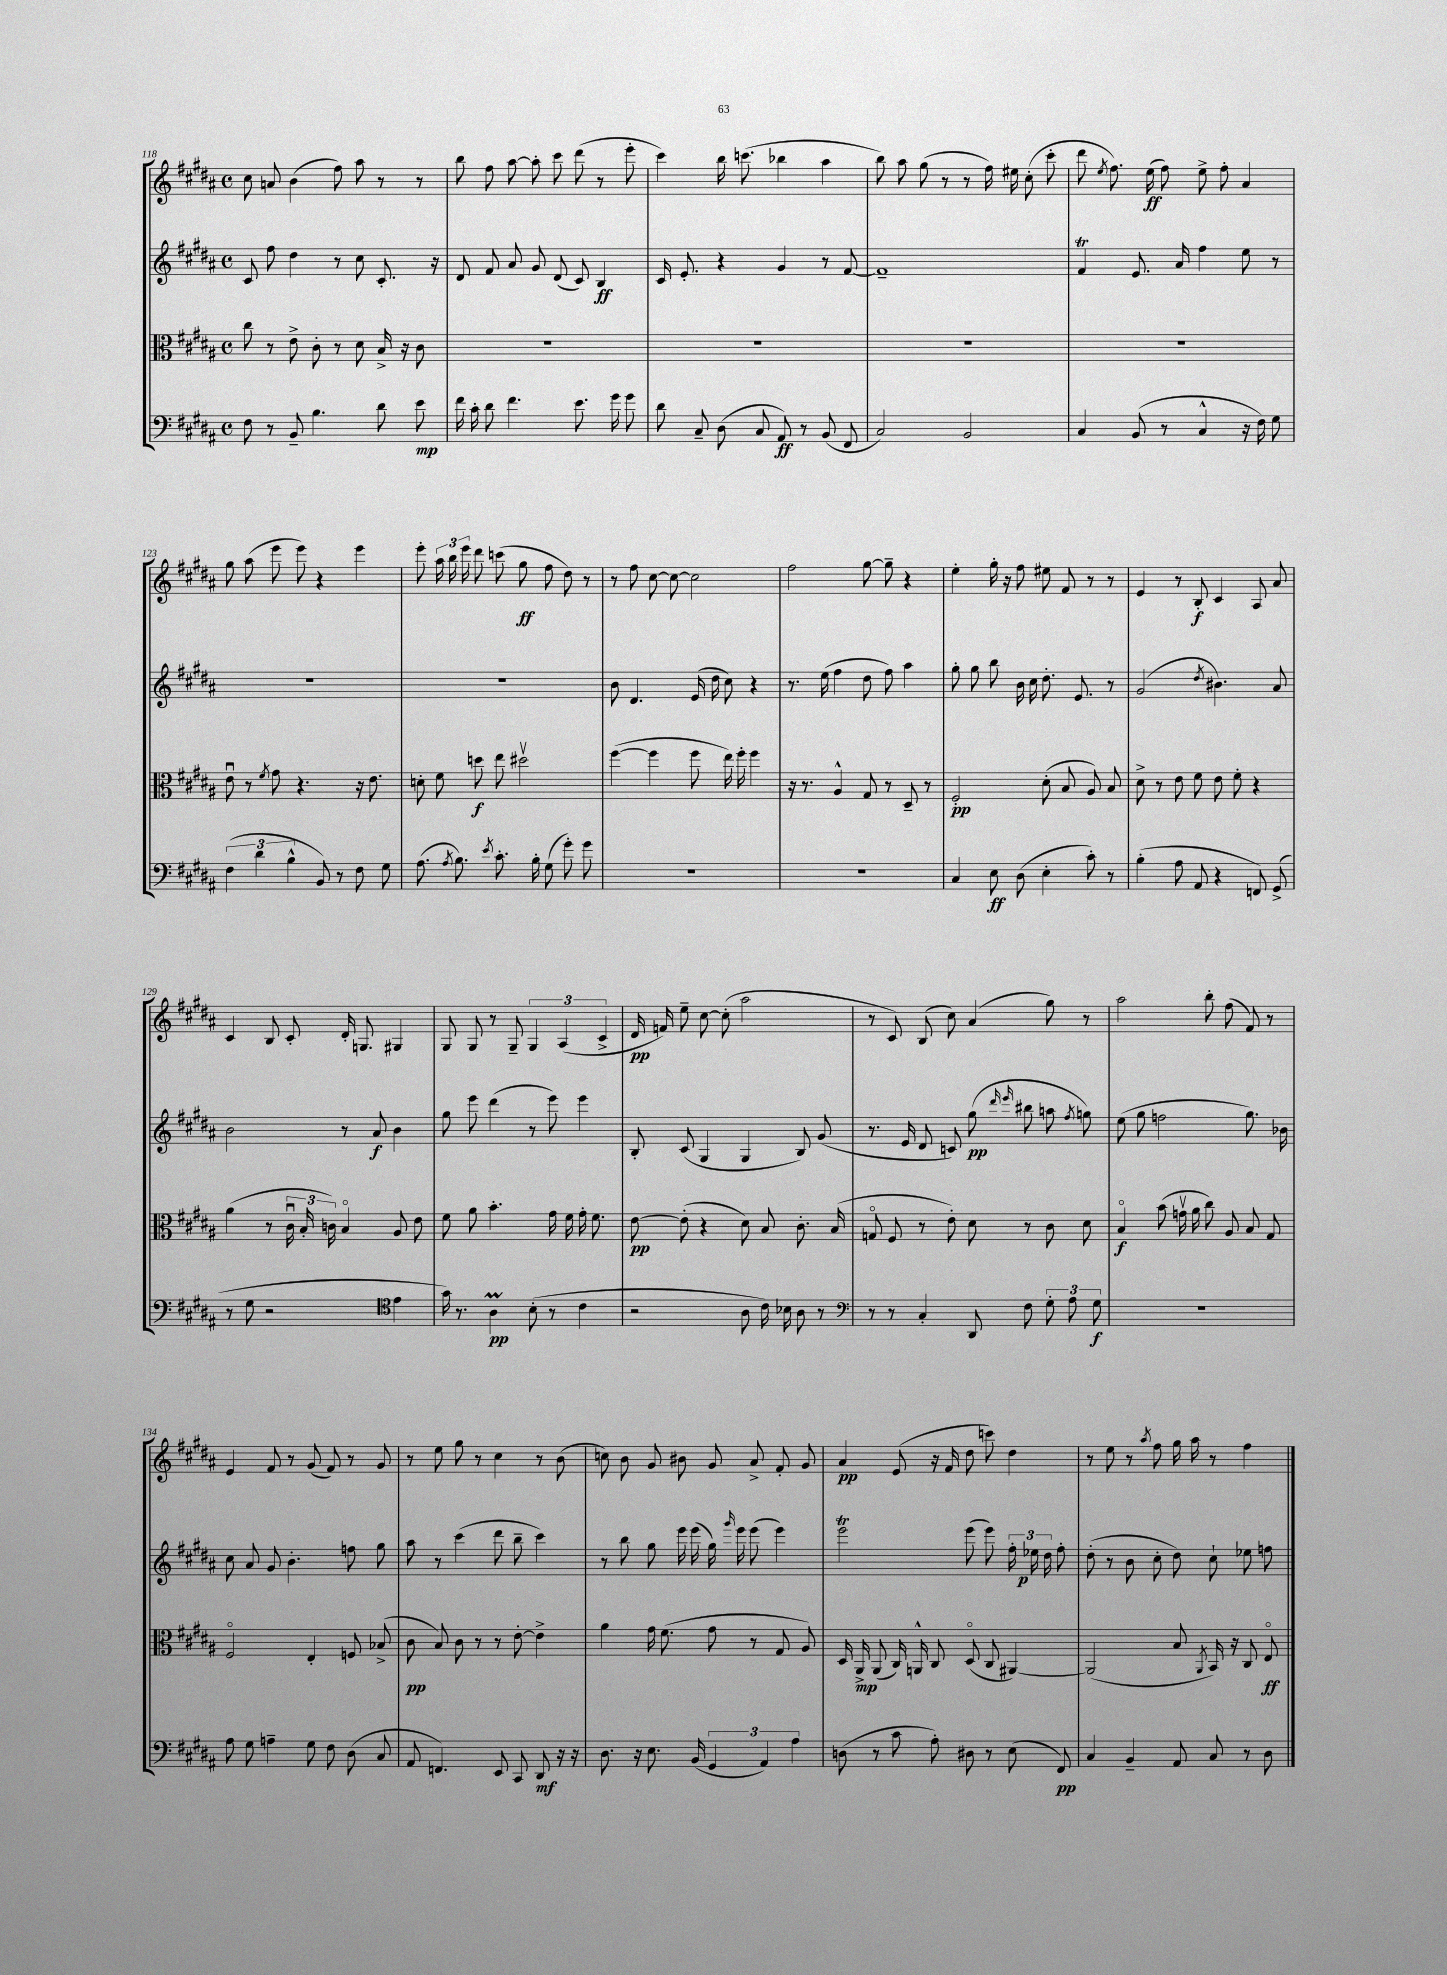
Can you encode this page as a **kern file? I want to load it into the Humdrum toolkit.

**kern	**dynam	**kern	**dynam	**kern	**dynam	**kern	**dynam
*part4	*part4	*part3	*part3	*part2	*part2	*part1	*part1
*staff4	*staff4	*staff3	*staff3	*staff2	*staff2	*staff1	*staff1
*clefF4	*	*clefC3	*	*clefG2	*	*clefG2	*
*k[f#c#g#d#a#]	*	*k[f#c#g#d#a#]	*	*k[f#c#g#d#a#]	*	*k[f#c#g#d#a#]	*
*M4/4	*	*M4/4	*	*M4/4	*	*M4/4	*
*met(c)	*	*met(c)	*	*met(c)	*	*met(c)	*
=118	=118	=118	=118	=118	=118	=118	=118
8F#\	.	8cc#\	.	8c#/	.	8cc#\	.
8r	.	8r	.	8ff#\	.	8an/	.
8BB~/	.	8e^\	.	4dd#\	.	(4b\	.
4.B\	.	8c#'\	.	.	.	.	.
.	.	8r	.	8r	.	8ff#\)	.
.	.	8d#\	.	8cc#\	.	8aa#\	.
8d#\	.	16B^/	.	8.c#'/	.	8r	.
.	.	16r	.	.	.	.	.
8e\	mp	8c#\	.	.	.	8r	.
.	.	.	.	16r	.	.	.
=119	=119	=119	=119	=119	=119	=119	=119
16f#\	.	1r	.	8d#/	.	8bb\	.
16c#'\	.	.	.	.	.	.	.
8d#\	.	.	.	8f#/	.	8ff#\	.
4.f#\	.	.	.	8a#/	.	[8aa#\	.
.	.	.	.	8g#/	.	8aa#'\]	.
.	.	.	.	(8d#/	.	8ccc#\	.
8.e\	.	.	.	8c#/)	.	(8ddd#\	.
.	.	.	.	4B/	ff	8r	.
16g#\	.	.	.	.	.	.	.
8g#\	.	.	.	.	.	8eee'\	.
=120	=120	=120	=120	=120	=120	=120	=120
8d#\	.	1r	.	16c#/	.	4ccc#\)	.
.	.	.	.	8.e'/	.	.	.
8C#~/	.	.	.	.	.	.	.
(8D#\	.	.	.	4r	.	16bb\	.
.	.	.	.	.	.	(8.cccn\	.
8C#/	.	.	.	.	.	.	.
8AA#/)	ff	.	.	4g#/	.	4bb-X\	.
8r	.	.	.	.	.	.	.
(8BB/	.	.	.	8r	.	4aa#\	.
8FF#/	.	.	.	[8f#/	.	.	.
=121	=121	=121	=121	=121	=121	=121	=121
2C#/)	.	1r	.	1f#~]	.	8bb\)	.
.	.	.	.	.	.	8aa#\	.
.	.	.	.	.	.	(8gg#\	.
.	.	.	.	.	.	8r	.
2BB/	.	.	.	.	.	8r	.
.	.	.	.	.	.	16ff#\)	.
.	.	.	.	.	.	16ee#X\	.
.	.	.	.	.	.	(8cc#'\	.
.	.	.	.	.	.	8ccc#'\	.
=122	=122	=122	=122	=122	=122	=122	=122
4C#/	.	1r	.	4f#T/	.	8ddd#\	.
.	.	.	.	.	.	8qee/	.
.	.	.	.	.	.	8.ff#\)	.
(8BB/	.	.	.	8.e/	.	.	.
.	.	.	.	.	.	(16ee\	ff
8r	.	.	.	.	.	8ff#\)	.
.	.	.	.	16a#/	.	.	.
4C#^^/	.	.	.	4ff#\	.	8ee^\	.
.	.	.	.	.	.	8ff#'\	.
16r	.	.	.	8ee\	.	4a#/	.
16F#\)	.	.	.	.	.	.	.
8G#\	.	.	.	8r	.	.	.
!!LO:LB:g=z
=123	=123	=123	=123	=123	=123	=123	=123
(6F#\	.	8eu\	.	1r	.	8gg#\	.
.	.	8r	.	.	.	(8aa#\	.
6d#\	.	.	.	.	.	.	.
.	.	8qf#/	.	.	.	.	.
.	.	8g#\	.	.	.	8eee\	.
6B^^\	.	.	.	.	.	.	.
.	.	4.r	.	.	.	8eee\)	.
8BB/)	.	.	.	.	.	4r	.
8r	.	.	.	.	.	.	.
8F#\	.	16r	.	.	.	4eee\	.
.	.	8.e\	.	.	.	.	.
8G#\	.	.	.	.	.	.	.
=124	=124	=124	=124	=124	=124	=124	=124
(8.A#\	.	8dn'\	.	1r	.	8eee'\	.
.	.	8f#\	.	.	.	24aa#\	.
.	.	.	.	.	.	24bb\	.
8qA#/	.	.	.	.	.	.	.
8.B\)	.	.	.	.	.	.	.
.	.	.	.	.	.	24eee\	.
.	.	8ddn\	f	.	.	8ddd#\	.
8qe/	.	.	.	.	.	.	.
8.c#'\	.	8ee\	.	.	.	(8cccn\	.
.	.	2dd#Xv\	.	.	.	8gg#\	ff
16B'\	.	.	.	.	.	.	.
(8G#\	.	.	.	.	.	8ff#\	.
8g#'\)	.	.	.	.	.	8dd#\)	.
8g#\	.	.	.	.	.	8r	.
=125	=125	=125	=125	=125	=125	=125	=125
1r	.	([4ff#\	.	8b\	.	8r	.
.	.	.	.	4.d#/	.	8ff#\	.
.	.	4ff#\]	.	.	.	[8cc#\	.
.	.	.	.	.	.	8cc#\_	.
.	.	8ff#\	.	(16e/	.	2cc#\]	.
.	.	.	.	16dd#\	.	.	.
.	.	16ee\)	.	8cc#\)	.	.	.
.	.	16ff#'\	.	.	.	.	.
.	.	4ff#\	.	4r	.	.	.
=126	=126	=126	=126	=126	=126	=126	=126
1r	.	16r	.	8.r	.	2ff#\	.
.	.	8.r	.	.	.	.	.
.	.	.	.	(16ee\	.	.	.
.	.	4A#^^/	.	4ff#\	.	.	.
.	.	8G#/	.	8dd#\	.	[8gg#\	.
.	.	8r	.	8ff#\)	.	8gg#~\]	.
.	.	8D#~/	.	4aa#\	.	4r	.
.	.	8r	.	.	.	.	.
=127	=127	=127	=127	=127	=127	=127	=127
4C#/	.	2F#'/	pp	8gg#'\	.	4ee'\	.
.	.	.	.	8gg#\	.	.	.
8E\	ff	.	.	8bb\	.	16gg#'\	.
.	.	.	.	.	.	16r	.
(8D#\	.	.	.	16b\	.	8ff#\	.
.	.	.	.	16cc#\	.	.	.
4E'\	.	(8d#'\	.	8.dd#'\	.	8ee#X\	.
.	.	8B/	.	.	.	8f#/	.
.	.	.	.	8.e/	.	.	.
8c#'\)	.	8A#/)	.	.	.	8r	.
8r	.	8B/	.	8r	.	8r	.
=128	=128	=128	=128	=128	=128	=128	=128
(4B'\	.	8d#^\	.	(2g#/	.	4e/	.
.	.	8r	.	.	.	.	.
8A#\	.	8e\	.	.	.	8r	.
8AA#/	.	8f#\	.	.	.	8B'/	f
.	.	.	.	8qdd#/	.	.	.
4r	.	8e\	.	4.b#X\)	.	4c#/	.
.	.	8f#'\	.	.	.	.	.
8FFn/)	.	4r	.	.	.	8A#/	.
(8GG#^/	.	.	.	8a#/	.	8a#/	.
!!LO:LB:g=z
=129	=129	=129	=129	=129	=129	=129	=129
8r	.	(4a#\	.	2b\	.	4c#/	.
8G#\	.	.	.	.	.	.	.
2r	.	8r	.	.	.	8B/	.
.	.	24c#u\	.	.	.	8c#'/	.
.	.	24B'/	.	.	.	.	.
.	.	24cn\)	.	.	.	.	.
.	.	4B/	.	8r	.	16d#'/	.
.	.	.	.	.	.	8.Gn/	.
.	.	.	.	8a#/	f	.	.
*clefC4	*	*	*	*	*	*	*
4e\	.	8A#/	.	4b\	.	4G#X/	.
.	.	8e\	.	.	.	.	.
=130	=130	=130	=130	=130	=130	=130	=130
16g#\)	.	8f#\	.	8gg#\	.	8G#/	.
8.r	.	.	.	.	.	.	.
.	.	8a#\	.	8eee\	.	8G#/	.
4A#m\	pp	4.b'\	.	(4ddd#\	.	8r	.
.	.	.	.	.	.	8G#~/	.
(8B'\	.	.	.	8r	.	6G#/	.
8r	.	16g#\	.	8eee\)	.	.	.
.	.	.	.	.	.	(6A#/	.
.	.	16f#\	.	.	.	.	.
4c#\	.	16g#'\	.	4eee\	.	.	.
.	.	8.f#\	.	.	.	.	.
.	.	.	.	.	.	6c#^/	.
=131	=131	=131	=131	=131	=131	=131	=131
2r	.	[8e\	pp	8B'/	.	16d#/	pp
.	.	.	.	.	.	16fn/)	.
.	.	(8e'\]	.	(8c#/	.	8ee~\	.
.	.	4r	.	4G#/	.	[8cc#\	.
.	.	.	.	.	.	(8cc#'\]	.
8A#\	.	8d#\)	.	4G#/	.	2aa#\	.
16c#\)	.	8B/	.	.	.	.	.
16B-X\	.	.	.	.	.	.	.
8A#\	.	8.c#'\	.	8B/)	.	.	.
8r	.	.	.	(8g#/	.	.	.
.	.	(16B/	.	.	.	.	.
=132	=132	=132	=132	=132	=132	=132	=132
*clefF4	*	*	*	*	*	*	*
8r	.	8Gn/	.	8.r	.	8r	.
8r	.	8F#/	.	.	.	8c#/)	.
.	.	.	.	16e/	.	.	.
4C#'/	.	8r	.	8d#/	.	(8B/	.
.	.	8e'\)	.	8cn/)	.	8cc#\)	.
8DD#/	.	8d#\	.	(8gg#\	pp	(4a#/	.
.	.	.	.	16qqddd#/	.	.	.
.	.	.	.	16qqeee/	.	.	.
8F#\	.	8r	.	8bb#X\	.	.	.
12G#'\	.	8c#\	.	8aan\	.	8gg#\)	.
12A#\	.	.	.	.	.	.	.
.	.	.	.	8qff#/	.	.	.
.	.	8d#\	.	8ggn\)	.	8r	.
12G#\	f	.	.	.	.	.	.
=133	=133	=133	=133	=133	=133	=133	=133
1r	.	4B/	f	(8ee\	.	2aa#\	.
.	.	.	.	8gg#\	.	.	.
.	.	(8b\	.	2ffn\	.	.	.
.	.	16gnv\	.	.	.	.	.
.	.	16a#\	.	.	.	.	.
.	.	8cc#\)	.	.	.	8bb'\	.
.	.	8A#/	.	.	.	(8ff#\	.
.	.	8B/	.	8.gg#\)	.	8f#/)	.
.	.	8G#/	.	.	.	8r	.
.	.	.	.	16b-X\	.	.	.
!!LO:LB:g=z
=134	=134	=134	=134	=134	=134	=134	=134
8A#\	.	2F#/	.	8cc#\	.	4e/	.
8G#\	.	.	.	8a#/	.	.	.
4An~\	.	.	.	8g#/	.	8f#/	.
.	.	.	.	4.b'\	.	8r	.
8G#\	.	4E'/	.	.	.	(8g#/	.
8F#\	.	.	.	.	.	8f#/)	.
(8D#\	.	8Fn/	.	8ffn\	.	8r	.
8C#/	.	(8B-X^/	.	8gg#\	.	8g#/	.
=135	=135	=135	=135	=135	=135	=135	=135
8AA#/	.	8c#\	pp	8aa#\	.	8r	.
4.FFn/)	.	8B/)	.	8r	.	8ee\	.
.	.	8c#\	.	(4ccc#\	.	8gg#\	.
.	.	8r	.	.	.	8r	.
8EE/	.	8r	.	8ddd#\	.	4cc#\	.
8CC#/	.	[8e'\	.	8bb~\	.	.	.
8DD#/	mf	4e^\]	.	4ccc#\)	.	8r	.
16r	.	.	.	.	.	(8b\	.
16r	.	.	.	.	.	.	.
=136	=136	=136	=136	=136	=136	=136	=136
8.D#\	.	4a#\	.	8r	.	8ccn\)	.
.	.	.	.	8bb\	.	8b\	.
16r	.	.	.	.	.	.	.
8.E\	.	16g#\	.	8gg#\	.	8g#/	.
.	.	(8.f#\	.	.	.	.	.
.	.	.	.	16eee\	.	8b#X\	.
(16BB/	.	.	.	(16eee\	.	.	.
6GG#/	.	8g#\	.	16gg#\)	.	8g#/	.
.	.	.	.	16qqggg#/	.	.	.
.	.	.	.	16eee\	.	.	.
.	.	8r	.	(8eee\	.	8a#^/	.
6AA#/)	.	.	.	.	.	.	.
.	.	8G#/	.	4eee\)	.	8f#'/	.
6A#\	.	.	.	.	.	.	.
.	.	8A#/)	.	.	.	8g#/	.
=137	=137	=137	=137	=137	=137	=137	=137
(8Dn\	.	16D#/	.	2eeeT\	.	4a#/	pp
.	.	16AA#^/	mp	.	.	.	.
8r	.	(8AA#/	.	.	.	.	.
8c#\	.	16C#/)	.	.	.	(8e/	.
.	.	16AAn^^/	.	.	.	.	.
8A#'\)	.	8C#/	.	.	.	16r	.
.	.	.	.	.	.	16f#/	.
8D#X\	.	(8D#/	.	(8eee\	.	8dd#\	.
8r	.	8C#/	.	8eee\)	.	8cccn\)	.
(8E\	.	[4AA#X/)	.	24ff#'\	.	4dd#\	.
.	.	.	.	24ee-X\	p	.	.
.	.	.	.	24dd#\	.	.	.
8FF#/)	pp	.	.	8ff#'\	.	.	.
=138	=138	=138	=138	=138	=138	=138	=138
4C#/	.	(2AA#/]	.	(8dd#'\	.	8r	.
.	.	.	.	8r	.	8ee\	.
4BB~/	.	.	.	8b\	.	8r	.
.	.	.	.	.	.	8qaa#/	.
.	.	.	.	8cc#'\	.	8ff#\	.
8AA#/	.	8B/	.	8dd#\)	.	16gg#\	.
.	.	.	.	.	.	16aa#\	.
.	.	8qAA#/	.	.	.	.	.
8C#/	.	16BB/)	.	8cc#`\	.	8r	.
.	.	16r	.	.	.	.	.
8r	.	8C#/	.	8ee-X\	.	4ff#\	.
8D#\	.	8E/	ff	8ffn\	.	.	.
==	==	==	==	==	==	==	==
*-	*-	*-	*-	*-	*-	*-	*-
